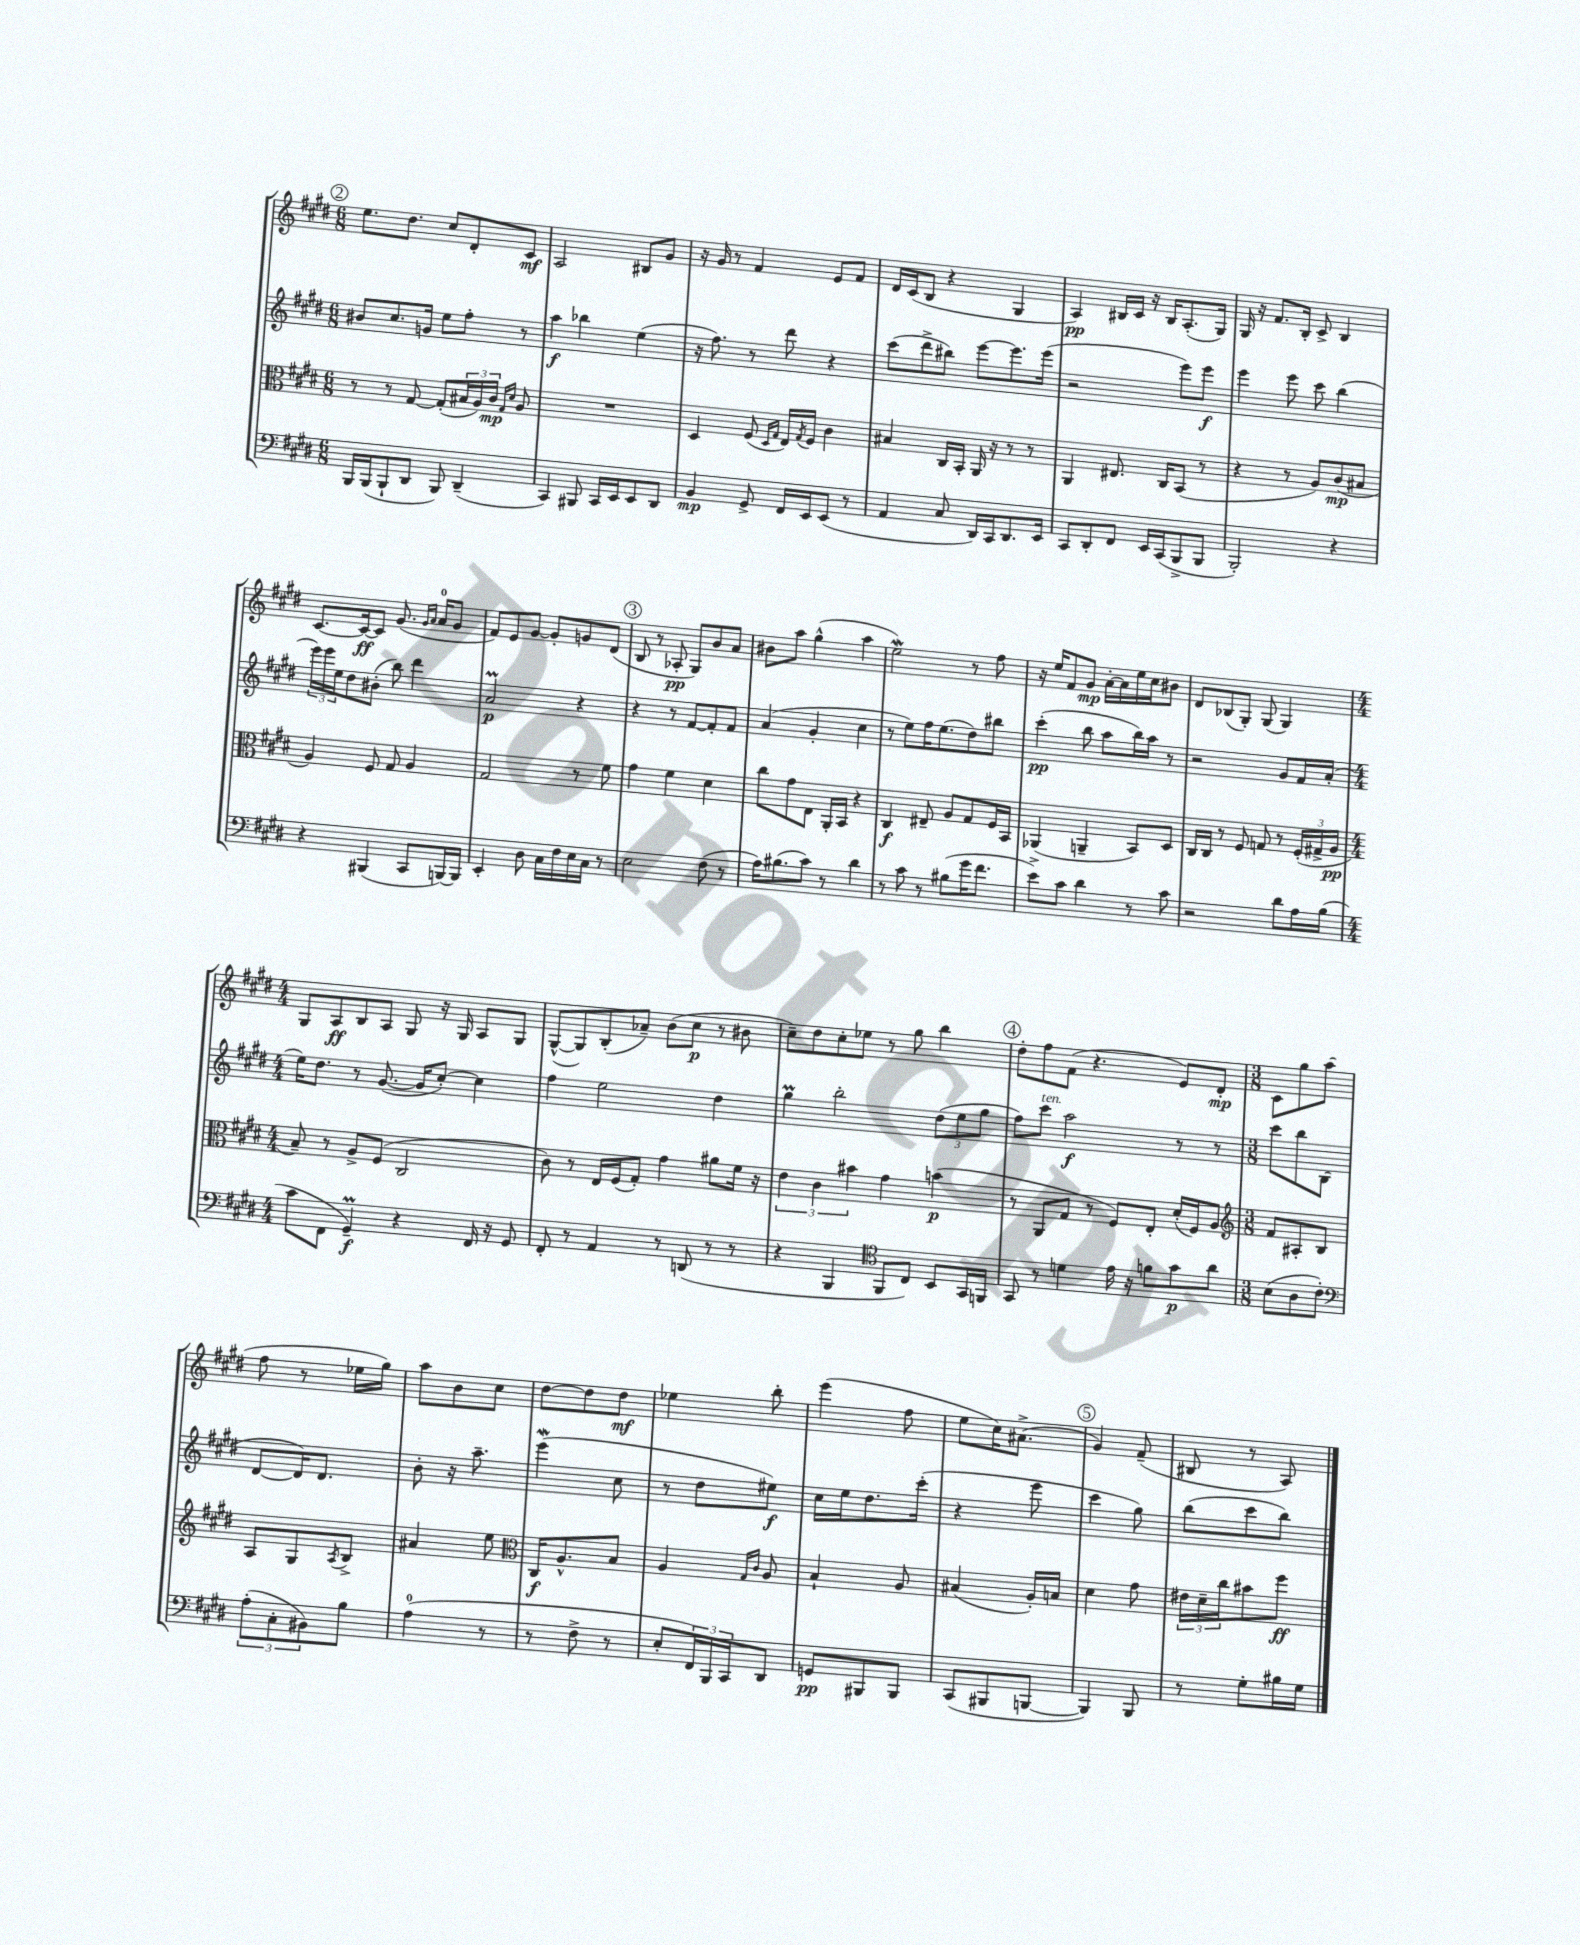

**kern	**kern	**kern	**kern
*staff4	*staff3	*staff2	*staff1
*clefF4	*clefC3	*clefG2	*clefG2
*k[f#c#g#d#]	*k[f#c#g#d#]	*k[f#c#g#d#]	*k[f#c#g#d#]
*M6/8	*M6/8	*M6/8	*M6/8
16BBB	8r	8b#	8.ee
(16BBB	.	.	.
8BBB`	8r	8.cc#	.
.	.	.	8.dd#
8DD#	[8G#	.	.
.	.	16g	.
8BBB)	(8G#']	8ee	8cc#
(4DD#~	24B#	8ff#'	8d#'
.	24A)	.	.
.	24c#	.	.
.	16qqG#	.	.
.	16qqd#	.	.
.	8A	8r	8c#
=	=	=	=
4CC#)	2.r	4aa	2A
8BBB#	.	4bb-	.
16CC#	.	.	.
16EE	.	.	.
8EE	.	(4ee	8B#
8DD#	.	.	8g#
=	=	=	=
4BB	4D#	16r	16r
.	.	8.ff#)	16g#
.	.	.	8r
8GG#^	(8F#	8r	4f#
.	16qqD#	.	.
.	16qqG#	.	.
16FF#	16E)	8ddd#	.
.	8qG#	.	.
16EE	16F#	.	.
(8EE	4c#	4r	8e
8r	.	.	8f#
=	=	=	=
4AA	4B#	(8ccc#	16d#
.	.	.	(16c#
.	.	8ddd#^	8B
8C#	16C#	8bb#)	4r
.	16BB'	.	.
16DD#)	16AA	[8eee	.
16CC#	16r	.	.
8.DD#	8r	8.eee]	4G#
.	8r	.	.
16EE	.	(16eee	.
=	=	=	=
8CC#	4AA	2r	4A)
8DD#'	.	.	.
8FF#	8.E#	.	16B#
.	.	.	16c#
16EE	.	.	16r
(16CC#	16C#	.	16B#
8BBB^	(8BB	8eee)	(8.A'
8BBB	8r	8eee	.
.	.	.	16G#)
=	=	=	=
2BBB')	4r	4eee	16G#
.	.	.	16r
.	.	.	8.f#
.	8r	8eee	.
.	.	.	16B'
.	8A)	8ccc#	8c#^
4r	(8c#	(4bb	4B
.	8B#	.	.
=	=	=	=
4r	4A)	24eee)	[8.c#
.	.	24eee	.
.	.	24ee	.
.	.	8dd#	.
.	.	.	16c#_
(4BBB#	8F#	(8b#'	8c#]
.	8G#	8bb)	(8.g#
8CC#	4A	4ddd#	.
.	.	.	16qqg#
.	.	.	16qqa
.	.	.	16a
[16BBB)	.	.	8g#
16BBB]	.	.	.
=	=	=	=
4EE'	2G#	2a	8f#)
.	.	.	8e
8D#	.	.	[8g#
16C#	.	.	8g#']
16F#	.	.	.
16E	8r	4r	8g
16C#	.	.	.
8r	8f#	.	(8d#
=	=	=	=
2E	4g#	4r	8B
.	.	.	8r
.	4f#	8r	8A-'
.	.	[8f#	8G#)
(8F#	4d#	8f#']	8b
8r	.	8f#	8a
=	=	=	=
16A)	8cc#	(4a	8b#
(8.B#	.	.	.
.	8g#	.	8aa
8c#)	8E	4g#'	(4gg#^^
8r	16AA'	.	.
.	16BB	.	.
4d#	4r	4cc#	4aa
=	=	=	=
8r	4C#	8r	2ee)
8c#	.	8ee)	.
8r	8E#~	16ff#	.
.	.	(8.ee	.
(8B#	8A	.	.
16g#	8G#	8dd#)	8r
8.f#	.	.	.
.	16F#	8bb#	8ff#
.	16BB	.	.
=	=	=	=
8e^)	(4AA-	(4ccc#'	16r
.	.	.	16ee
8c#	.	.	8f#
4d#	4AA~	8bb	8g#
.	.	8aa	[16a'
.	.	.	16a]
8r	8BB)	16bb)	16ee
.	.	16aa	16cc#
8c#	8D#	8r	8b#
=	=	=	=
2r	16C#	2r	8d#
.	16C#	.	.
.	8r	.	(8B-
.	8F#	.	8G#')
.	8G	.	(8G#
8d#	8r	8g#	4G#)
16A	(24F#'	16f#	.
.	24G#^	.	.
(16B	.	(16a'	.
.	24A	.	.
=	=	=	=
*M4/4	*M4/4	*M4/4	*M4/4
8c#	8B~)	16ee)	8G#
.	.	8.dd#	.
8FF#	8r	.	8A
4GG#~)	8A^	8r	8B
.	(8F#	([8.g#	8A
4r	2C#	.	8G#
.	.	16g#]	.
.	.	[8cc#')	16r
.	.	.	16G#
16FF#	.	4cc#]	8A
16r	.	.	.
8GG#	.	.	8G#
=	=	=	=
8FF#'	8c#)	4ff#	([8G#^^
8r	8r	.	8G#])
4AA	16E	2ee	(8B'
.	(16F#	.	.
.	8G#')	.	8a-~)
8r	4g#	.	(8b
(8DD	.	.	8cc#
8r	8a#	4dd#	8r
8r	16f#	.	8b#
.	16r	.	.
=	=	=	=
4r	6e	4gg#	8cc#~)
.	.	.	8dd#
.	6c#	.	.
4BBB	.	2bb'	8cc#'
.	6b#	.	.
.	.	.	8ee-
*clefC4	*	*	*
8FF#	4g#	.	8r
8C#)	.	.	8gg#
8BB	(4b	(12dd#	4bb
.	.	12ee	.
16GG#	.	.	.
.	.	12gg#	.
16FF	.	.	.
=	=	=	=
8GG#	8r	8ff#)	8dd#'
8r	8AA	8ccc#	8ff#
4d	8G#	2aa	(8f#
.	8r	.	4.r
16e	8F#)	.	.
16r	.	.	.
8f	8E'	.	.
8g#	(16d#'	8r	8e)
.	16F#)	.	.
8a	8A	8r	8d#'
=	=	=	=
*	*clefG2	*	*
*M3/8	*M3/8	*M3/8	*M3/8
(8B	8f#	8ccc#	8c#
8A	8A#'	8bb	8gg#
8c#')	8B	(8B	(8aa
=	=	=	=
*clefF4	*	*	*
(12A'	8A	[8d#	8ff#
12C#'	.	.	.
.	8G#	16d#])	8r
12BB#)	.	.	.
.	.	8.d#	.
.	8qA	.	.
8B	8B^	.	16ee-
.	.	.	16gg#)
=	=	=	=
(4A	4a#	8b'	8aa
.	.	16r	8b
.	.	8.aa~	.
8r	8ee	.	8cc#
=	=	=	=
*	*clefC3	*	*
8r	16C#	(4eee	[8dd#
.	8.A^^	.	.
8F#^	.	.	8dd#]
8r	8B	8cc#	8dd#
=	=	=	=
8E'	4A	8r	4ee-
24FF#)	.	8dd#	.
24BBB	.	.	.
24CC#	.	.	.
.	16qqG#	.	.
.	16qqc#	.	.
8DD#	8A	8ee#)	8bb'
=	=	=	=
8GG	4B`	16cc#	(4eee
.	.	16ee	.
8BBB#	.	8.dd#	.
8BBB#	8A	.	8ff#
.	.	(16ccc#'	.
=	=	=	=
(8CC#	(4B#	4r	8ee
8BBB#	.	.	16cc#)
.	.	.	(8.a#^
[8BBB	16A')	8eee	.
.	16B	.	.
=	=	=	=
4BBB])	4d#	4ccc#	4g#)
8BBB	8g#	8gg#)	(8f#~
=	=	=	=
8r	24e#	(8bb	8B#
.	24d#~	.	.
.	24cc#	.	.
8G#'	8b#	8ccc#	8r
16B#	8ff#	8bb)	8A)
16G#	.	.	.
==	==	==	==
*-	*-	*-	*-
